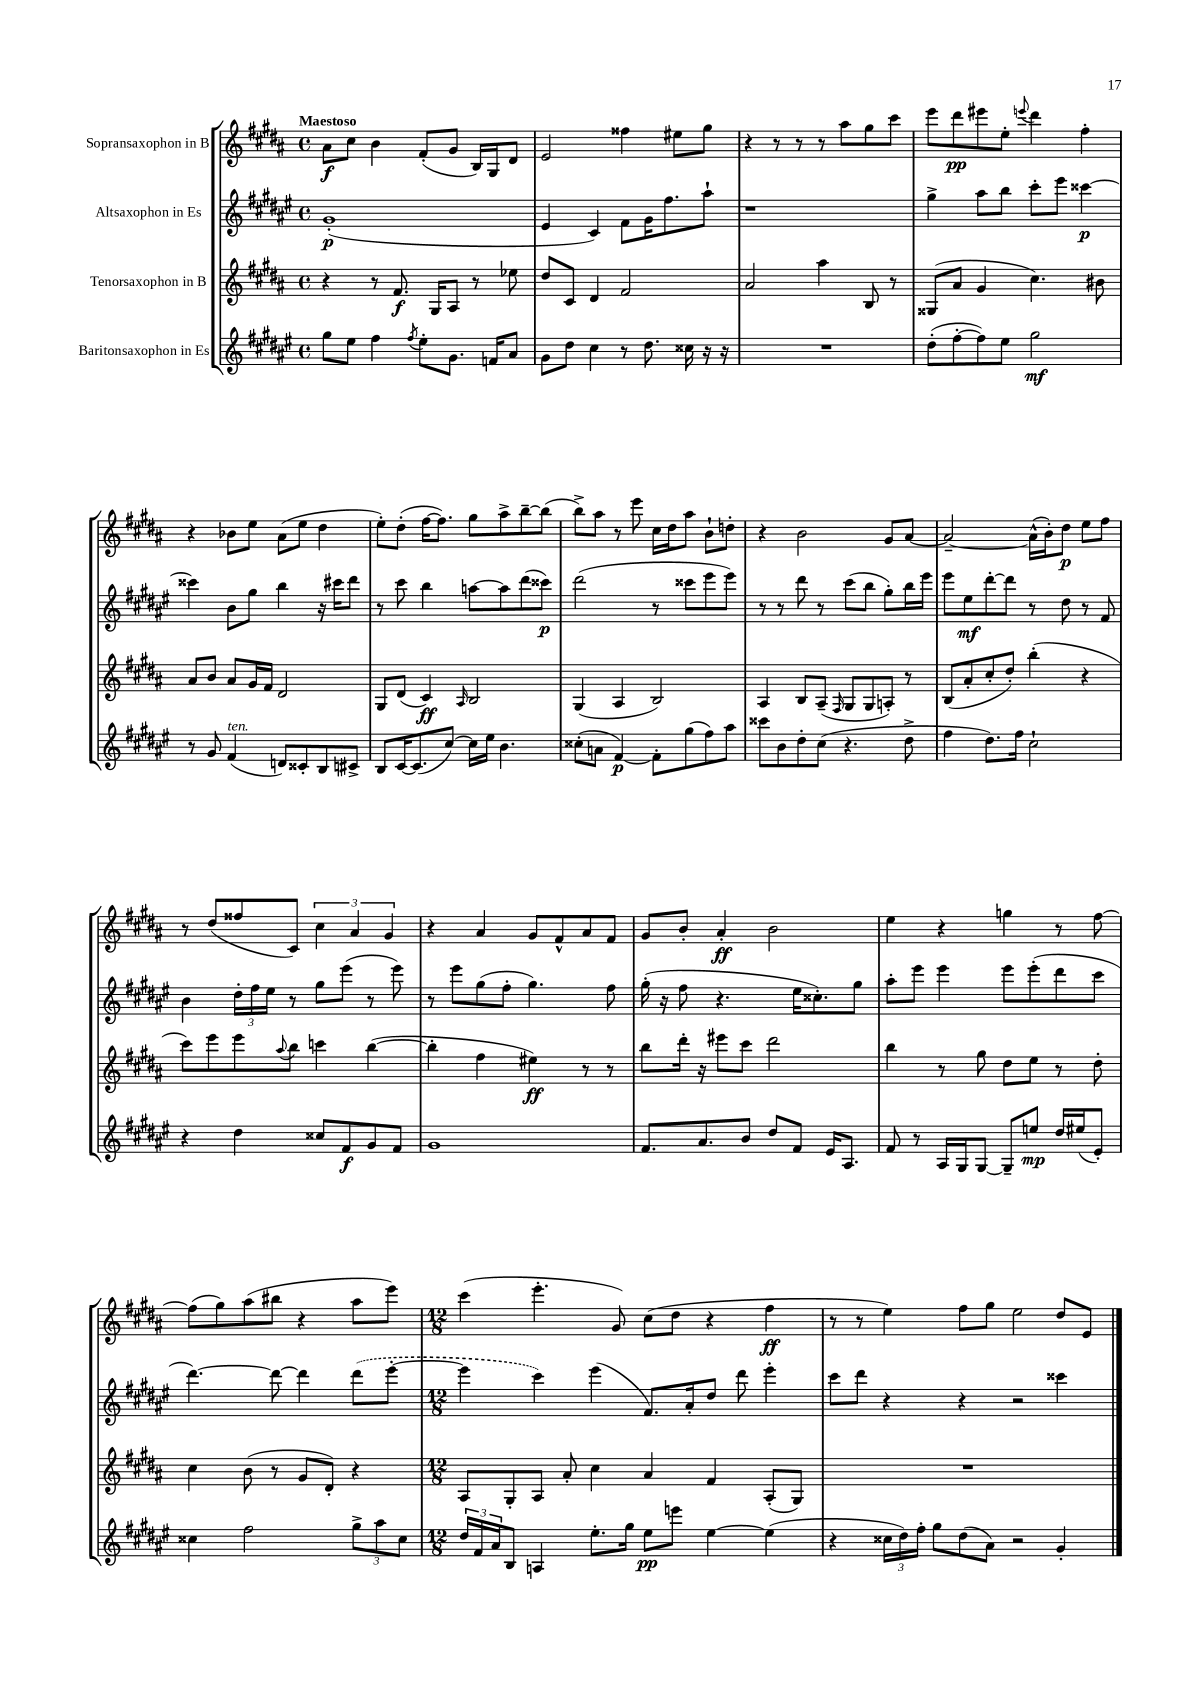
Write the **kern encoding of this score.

**kern	**dynam	**kern	**dynam	**kern	**dynam	**kern	**dynam
*part4	*part4	*part3	*part3	*part2	*part2	*part1	*part1
*staff4	*staff4	*staff3	*staff3	*staff2	*staff2	*staff1	*staff1
*I"Baritonsaxophon in Es	*	*I"Tenorsaxophon in B	*	*I"Altsaxophon in Es	*	*I"Sopransaxophon in B	*
*clefG2	*	*clefG2	*	*clefG2	*	*clefG2	*
*k[f#c#g#d#a#e#]	*	*k[f#c#g#d#a#]	*	*k[f#c#g#d#a#e#]	*	*k[f#c#g#d#a#]	*
*M4/4	*	*M4/4	*	*M4/4	*	*M4/4	*
*met(c)	*	*met(c)	*	*met(c)	*	*met(c)	*
=1	=1	=1	=1	=1	=1	=1	=1
!	!	!	!	!	!	!LO:TX:a:B:t=Maestoso	!
8gg#\L	.	4r	.	(1g#'	p	8a#\L	f
8ee#\J	.	.	.	.	.	8cc#\J	.
4ff#\	.	8r	.	.	.	4b\	.
.	.	8.f#/	f	.	.	.	.
8qff#/	.	.	.	.	.	.	.
8ee#'\L	.	.	.	.	.	(8f#'/L	.
.	.	16G#/KL	.	.	.	.	.
8.g#\J	.	8A#/J	.	.	.	8g#/J	.
.	.	8r	.	.	.	16B/LL)	.
16fn/KL	.	.	.	.	.	16G#/J	.
8a#/J	.	8ee-X\	.	.	.	8d#/J	.
=2	=2	=2	=2	=2	=2	=2	=2
8g#\L	.	8dd#/L	.	4e#/	.	2e/	.
8dd#\J	.	8c#/J	.	.	.	.	.
4cc#\	.	4d#/	.	4c#/)	.	.	.
8r	.	2f#/	.	8f#\L	.	4ff##X\	.
8.dd#\	.	.	.	16g#\K	.	.	.
.	.	.	.	8.ff#\	.	.	.
.	.	.	.	.	.	8ee#X\L	.
16cc##X\	.	.	.	.	.	.	.
16r	.	.	.	8aa#`\J	.	8gg#\J	.
16r	.	.	.	.	.	.	.
=3	=3	=3	=3	=3	=3	=3	=3
1r	.	2a#/	.	1r	.	4r	.
.	.	.	.	.	.	8r	.
.	.	.	.	.	.	8r	.
.	.	4aa#\	.	.	.	8r	.
.	.	.	.	.	.	8aa#\L	.
.	.	8B/	.	.	.	8gg#\	.
.	.	8r	.	.	.	8ccc#\J	.
=4	=4	=4	=4	=4	=4	=4	=4
(8dd#'\L	.	(8G##X/L	.	4gg#^\	.	8eee\L	.
[8ff#'\	.	8a#/J	.	.	.	8ddd#\	pp
8ff#\])	.	4g#/	.	8aa#\L	.	8eee#X\	.
8ee#\J	.	.	.	8bb\J	.	8ee'\J	.
.	.	.	.	.	.	8qqeeen/	.
2gg#\	mf	4.cc#\)	.	8ccc#'\L	.	4ddd#\	.
.	.	.	.	8eee#\J	.	.	.
.	.	.	.	[4ccc##X\	p	4ff#'\	.
.	.	8b#X\	.	.	.	.	.
!!LO:LB:g=z
=5	=5	=5	=5	=5	=5	=5	=5
8r	.	8a#/L	.	4ccc##X\]	.	4r	.
8g#/	.	8b/J	.	.	.	.	.
!LO:TX:a:i:t=ten.	!	!	!	!	!	!	!
(4f#/	.	8a#/L	.	8b\L	.	8b-X\L	.
.	.	16g#/L	.	8gg#\J	.	8ee\J	.
.	.	16f#/JJ	.	.	.	.	.
8dn/L)	.	2d#/	.	4bb\	.	(8a#\L	.
8c##X'/	.	.	.	.	.	8ee\J	.
8B/	.	.	.	16r	.	4dd#\	.
.	.	.	.	16ccc#X\KL	.	.	.
8c#X^/J	.	.	.	8ddd#\J	.	.	.
=6	=6	=6	=6	=6	=6	=6	=6
8B/L	.	8G#/L	.	8r	.	8ee'\L)	.
[16c#/K	.	(8d#/J	.	8ccc#\	.	(8dd#'\J	.
(8.c#/]	.	.	.	.	.	.	.
.	.	4c#/)	ff	4bb\	.	[16ff#\KL	.
.	.	.	.	.	.	8.ff#\J])	.
[8cc#/J)	.	.	.	.	.	.	.
.	.	16qqA#/	.	.	.	.	.
16cc#\LL]	.	2B/	.	[8aan\L	.	8gg#\L	.
16ee#\JJ	.	.	.	.	.	.	.
4.b\	.	.	.	8aa\]	.	8aa#^\	.
.	.	.	.	(8ddd#\	.	[8bb~\	.
.	.	.	.	8ccc##X\J)	p	(8bb\J]	.
=7	=7	=7	=7	=7	=7	=7	=7
(8cc##X'\L	.	(4G#/	.	(2ddd#\	.	8bb^\L)	.
8an\J	.	.	.	.	.	8aa#\J	.
[4f#/)	p	4A#/	.	.	.	8r	.
.	.	.	.	.	.	8eee\	.
8f#'\L]	.	2B/)	.	8r	.	16cc#\LL	.
.	.	.	.	.	.	16dd#\J	.
(8gg#\	.	.	.	8ccc##X\L	.	8aa#\J	.
8ff#\)	.	.	.	8eee#\	.	8b`\L	.
8aa#\J	.	.	.	8eee#\J)	.	8ddn'\J	.
=8	=8	=8	=8	=8	=8	=8	=8
8ccc##X\L	.	4A#/	.	8r	.	4r	.
8b\	.	.	.	8r	.	.	.
8dd#'\	.	8B/L	.	8ddd#\	.	2b\	.
(8cc#\J	.	(8A#~/J	.	8r	.	.	.
.	.	16qqF#/	.	.	.	.	.
4.r	.	8G#/L	.	(8ccc#\L	.	.	.
.	.	8G#/	.	8bb\J	.	.	.
.	.	8An'/J)	.	8gg#'\L)	.	8g#/L	.
8dd#^\	.	8r	.	16bb\L	.	[8a#/J	.
.	.	.	.	16eee#\JJ	.	.	.
=9	=9	=9	=9	=9	=9	=9	=9
4ff#\	.	(8B/L	.	8eee#\L	.	2a#~/_	.
.	.	8a#'/	.	8ee#\	mf	.	.
8.dd#\L)	.	8cc#'/	.	[8ddd#'\	.	.	.
.	.	8dd#'/J)	.	8ddd#\J]	.	.	.
16ff#\Jk	.	.	.	.	.	.	.
2cc#`\	.	(4bb'\	.	8r	.	(16a#^^\LL]	.
.	.	.	.	.	.	16b'\J)	.
.	.	.	.	8dd#\	.	8dd#\J	p
.	.	4r	.	8r	.	8ee\L	.
.	.	.	.	8f#/	.	8ff#\J	.
!!LO:LB:g=z
=10	=10	=10	=10	=10	=10	=10	=10
4r	.	8ccc#\L)	.	4b\	.	8r	.
.	.	8eee\	.	.	.	(8dd#/L	.
4dd#\	.	8eee\	.	24dd#'\LL	.	8ff##X/	.
.	.	.	.	24ff#\	.	.	.
.	.	.	.	24ee#\JJ	.	.	.
.	.	8qqaa#/	.	.	.	.	.
.	.	8bb\J	.	8r	.	8c#/J)	.
8cc##X/L	.	4cccn\	.	8gg#\L	.	6cc#\	.
8f#/	f	.	.	(8eee#\J	.	.	.
.	.	.	.	.	.	6a#/	.
8g#/	.	([4bb\	.	8r	.	.	.
.	.	.	.	.	.	6g#/	.
8f#/J	.	.	.	8eee#\)	.	.	.
=11	=11	=11	=11	=11	=11	=11	=11
1g#	.	4bb'\]	.	8r	.	4r	.
.	.	.	.	8eee#\L	.	.	.
.	.	4ff#\	.	(8gg#\	.	4a#/	.
.	.	.	.	8ff#'\J	.	.	.
.	.	4ee#X\)	ff	4.gg#\)	.	8g#/L	.
.	.	.	.	.	.	8f#^^/	.
.	.	8r	.	.	.	8a#/	.
.	.	8r	.	8ff#\	.	8f#/J	.
=12	=12	=12	=12	=12	=12	=12	=12
8.f#/L	.	8bb\L	.	(16gg#'\	.	8g#/L	.
.	.	.	.	16r	.	.	.
.	.	16ddd#'\Jk	.	8ff#\	.	8b'/J	.
8.a#/	.	16r	.	.	.	.	.
.	.	8eee#X\L	.	4.r	.	4a#'/	ff
8b/J	.	8ccc#\J	.	.	.	.	.
8dd#/L	.	2ddd#\	.	.	.	2b\	.
8f#/J	.	.	.	16ee#\KL	.	.	.
.	.	.	.	8.cc##X'\)	.	.	.
16e#/KL	.	.	.	.	.	.	.
8.A#/J	.	.	.	.	.	.	.
.	.	.	.	8gg#\J	.	.	.
=13	=13	=13	=13	=13	=13	=13	=13
8f#/	.	4bb\	.	8aa#'\L	.	4ee\	.
8r	.	.	.	8eee#\J	.	.	.
16A#/LL	.	8r	.	4eee#\	.	4r	.
16G#/J	.	.	.	.	.	.	.
[8G#/J	.	8gg#\	.	.	.	.	.
8G#~/L]	.	8dd#\L	.	8eee#\L	.	4ggn\	.
8een/J	mp	8ee\J	.	(8eee#'\	.	.	.
16dd#/LL	.	8r	.	8ddd#\	.	8r	.
(16ee#X/J	.	.	.	.	.	.	.
8e#'/J)	.	8dd#'\	.	8ccc#\J	.	[8ff#\	.
!!LO:LB:g=z
=14	=14	=14	=14	=14	=14	=14	=14
4cc##X\	.	4cc#\	.	[4.ddd#\)	.	(8ff#\L]	.
.	.	.	.	.	.	8gg#\)	.
2ff#\	.	(8b\	.	.	.	(8aa#\	.
.	.	8r	.	8ddd#\_	.	8bb#X\J	.
.	.	8g#/L	.	4ddd#\]	.	4r	.
.	.	8d#'/J)	.	.	.	.	.
12gg#^\L	.	4r	.	(8ddd#\L	.	8aa#\L	.
12aa#\	.	.	.	.	.	.	.
.	.	.	.	[8eee#'\J	.	8eee\J)	.
12cc##\J	.	.	.	.	.	.	.
=15	=15	=15	=15	=15	=15	=15	=15
*M12/8	*	*M12/8	*	*M12/8	*	*M12/8	*
24dd#/LL	.	8A#/L	.	4eee#\]	.	(4ccc#\	.
24f#/	.	.	.	.	.	.	.
24a#/J	.	.	.	.	.	.	.
8B/J	.	8G#'/	.	.	.	.	.
4An/	.	8A#/J	.	4ccc#\)	.	4.eee'\	.
.	.	8a#'/	.	.	.	.	.
8.ee#'\L	.	4cc#\	.	(4eee#\	.	.	.
.	.	.	.	.	.	8g#/)	.
16gg#\Jk	.	.	.	.	.	.	.
8ee#\L	pp	4a#/	.	8.f#/L)	.	(8cc#\L	.
8eeen\J	.	.	.	.	.	8dd#\J	.
.	.	.	.	16a#'/k	.	.	.
[4ee#\	.	4f#/	.	8dd#/J	.	4r	.
.	.	.	.	8ddd#\	.	.	.
(4ee#\]	.	(8A#'/L	.	4eee#'\	.	4ff#\	ff
.	.	8G#/J)	.	.	.	.	.
=16	=16	=16	=16	=16	=16	=16	=16
4r	.	1.r	.	8ccc#\L	.	8r	.
.	.	.	.	8ddd#\J	.	8r	.
24cc##X\LL	.	.	.	4r	.	4ee\)	.
24dd#\)	.	.	.	.	.	.	.
24ff#'\JJ	.	.	.	.	.	.	.
8gg#\L	.	.	.	.	.	.	.
(8dd#\	.	.	.	4r	.	8ff#\L	.
8a#\J)	.	.	.	.	.	8gg#\J	.
2r	.	.	.	2r	.	2ee\	.
4g#'/	.	.	.	4ccc##X\	.	8dd#/L	.
.	.	.	.	.	.	8e/J	.
==	==	==	==	==	==	==	==
*-	*-	*-	*-	*-	*-	*-	*-
